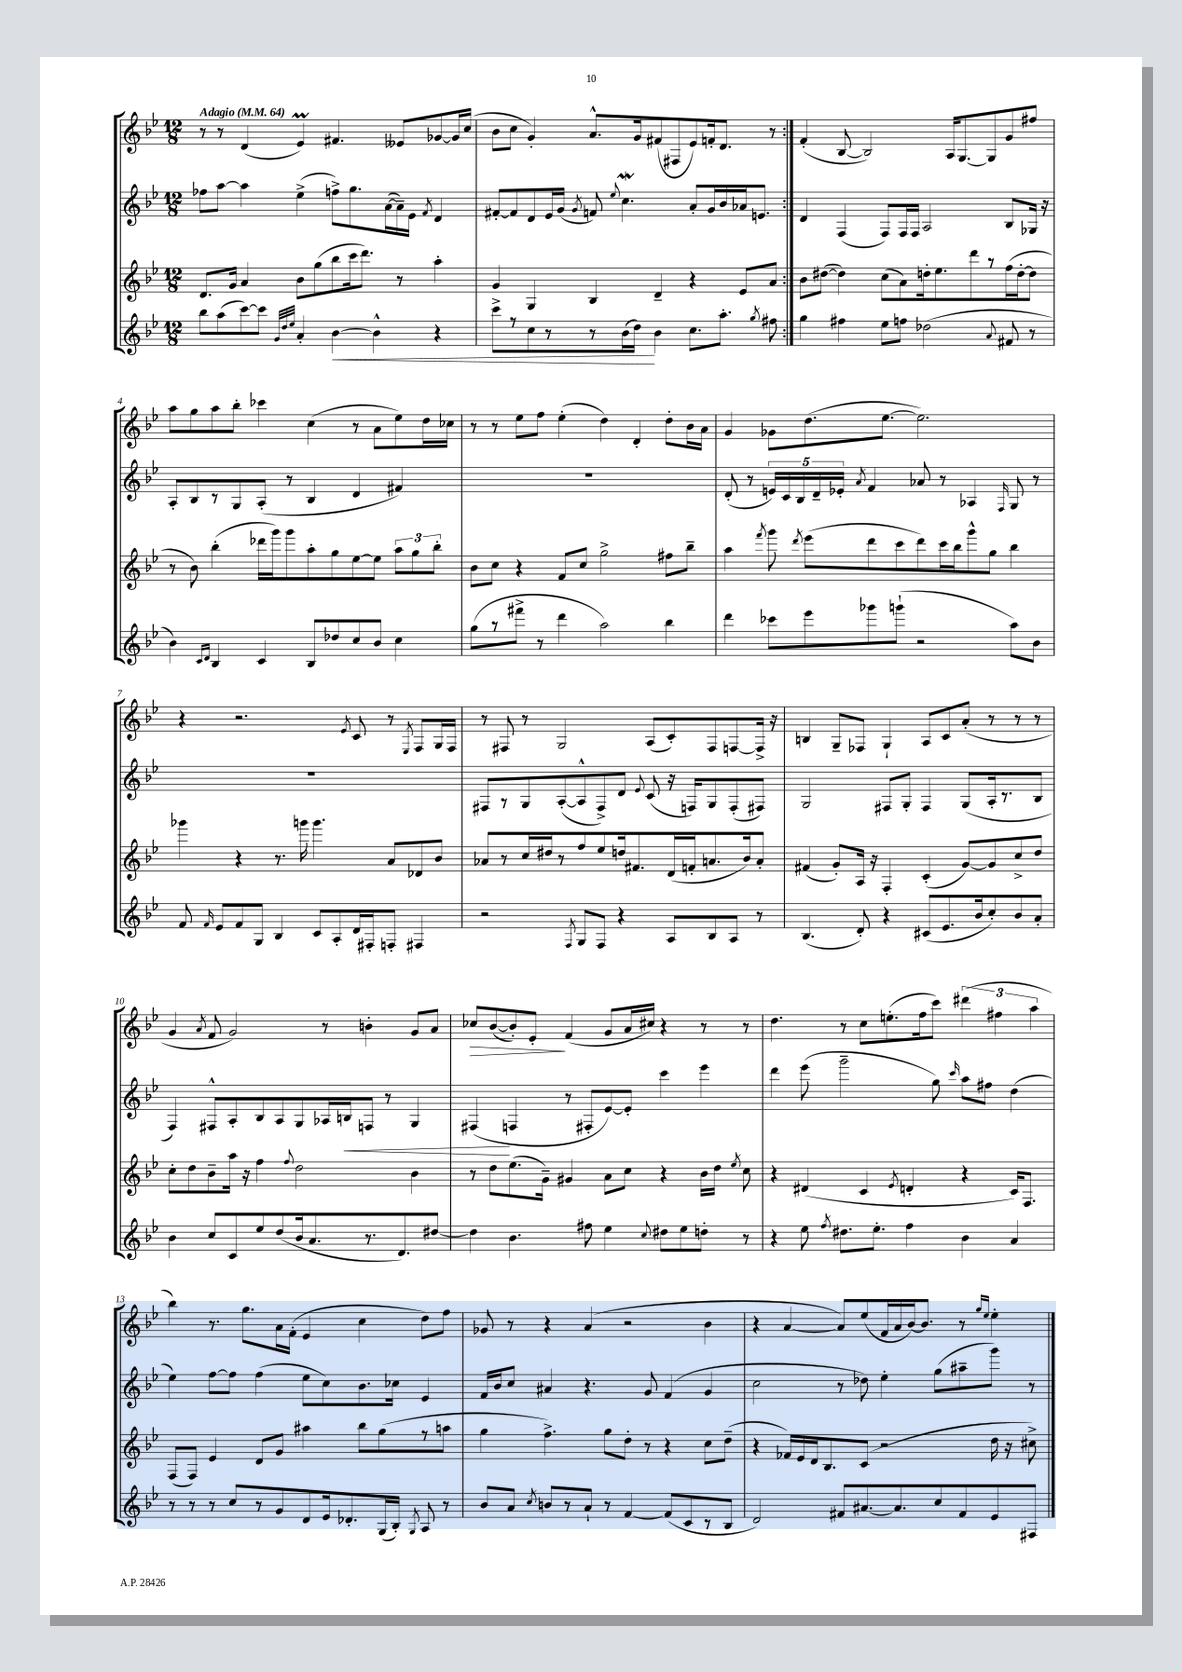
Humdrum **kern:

**kern	**kern	**kern	**kern
*staff4	*staff3	*staff2	*staff1
*clefG2	*clefG2	*clefG2	*clefG2
*k[b-e-]	*k[b-e-]	*k[b-e-]	*k[b-e-]
*M12/8	*M12/8	*M12/8	*M12/8
*MM64	*MM64	*MM64	*MM64
8bb-	8.d	8ff-	8r
(8aa	.	[8aa	8r
.	16g	.	.
[8ccc)	4a	4aa]	(4d
8ccc]	.	.	.
32qqg	.	.	.
32qqdd	.	.	.
32qqee-	.	.	.
4a'	8b-	(4ee-^	4e-)
.	(8gg	.	.
[4b-	8bb-	8ff^)	4.f#
.	16ccc	8.gg	.
.	8.ddd)	.	.
4b-^^]	.	.	.
.	.	([16a	.
.	8r	16a~])	8e--
.	.	16e-	.
.	.	8qf	.
4r	4aa'	4d	[8g-
.	.	.	16g-]
.	.	.	(16cc
=	=	=	=
8ccc^	4g	[8f#'	8b-
8r	.	8f#]	8cc
8cc	4G	8d	4g')
8r	.	16e-	.
.	.	(16g	.
.	.	8qg	.
8r	4B-	8f)	8.a^^
.	.	8qqee-	.
(16b-	.	4.cc	.
16dd)	.	.	16g
4b-	4d~	.	(8f#
.	.	.	8F#
8.cc	4r	8a'	8e-)
.	.	16g	16f'
8.aa'	.	16b-	8.d
.	8e-	16a-	.
.	.	8.e	.
8qgg	.	.	.
8ff#	8a	.	8r
=:|!	=:|!	=:|!	=:|!
4gg	8b-	4d	(4f'
.	([8dd#	.	.
4ff#	4dd#])	(4F	[8B-
.	.	.	2B-])
8ee-	(8cc	8F)	.
8ff	8a)	16F	.
.	.	16F	.
(2dd-	16dd'	2A	.
.	8.ee-	.	.
.	.	.	16A
.	.	.	[8.G
.	8ddd	.	.
.	8r	.	8G]
8qqa	.	.	.
8f#	(16ff	8B-	8g
.	[16dd'	.	.
8r	8dd]	16G-	8ff#
.	.	16r	.
=	=	=	=
4b-)	8r	8A'	8aa
.	8b-)	8B-	8gg
16qqc	.	.	.
16qqd	.	.	.
4B-	(4bb-'	8r	8aa
.	.	8G	8bb-'
4c	16ddd-	(8A'	4ccc-
.	16ggg)	.	.
.	8ggg	8r	.
8B-	8aa'	4B-	(4cc
8dd-	8gg	.	.
8cc	[8ee-	4d	8r
8b-	8ee-]	.	8a
4cc	12aa	4f#)	8ee-)
.	12gg	.	.
.	.	.	16dd
.	12bb-'	.	.
.	.	.	16cc-
=	=	=	=
(8gg	8b-	1.r	8r
8r	8cc	.	8r
8fff#^	4r	.	8ee-
8r	.	.	8ff
4ddd	8f	.	(4ee-'
.	8cc	.	.
2aa)	2gg^	.	4dd)
.	.	.	4d'
4bb-	8ff#	.	8dd'
.	8bb-~	.	16b-
.	.	.	16a
=	=	=	=
4ddd	4aa	(8d'	4g
.	.	8r	.
.	8qfff	.	.
8ccc-	8ggg	20e)	8g-
.	.	20c	.
.	.	20B-	.
.	8qddd	.	.
8eee-	(8eee-	.	(8.dd
.	.	20d~	.
.	.	20e-'	.
.	.	8qa	.
8ggg-	8ddd	4f	.
.	.	.	[8.ee-
(8ggg`	8ccc	.	.
2r	8ddd)	8a-	2.ee-])
.	16ccc	8r	.
.	16bb-	.	.
.	8ggg^^	4A-	.
.	8gg	.	.
.	.	16qqF	.
8aa)	4bb-	8G	.
8b-	.	8r	.
=	=	=	=
8f	4ggg-	1.r	4r
16qqf	.	.	.
8e-	.	.	.
8f	4r	.	2.r
8G	.	.	.
4B-	8.r	.	.
.	16ggg	.	.
8c	4.ggg	.	.
8A'	.	.	.
.	.	.	8qe-
16d	.	.	8c
16F#'	.	.	.
8F'	8a	.	8r
.	.	.	8qE-
4F#	8d-	.	8F
.	8b-	.	16G
.	.	.	16F
=	=	=	=
2r	8a-	8F#	8r
.	8r	8r	8F#
.	16cc	8G	8r
.	16dd#	.	.
.	8r	([8A'	2G
8qF	.	.	.
8G	8ff	8A^^]	.
8F	8ee-	8F#^)	.
4r	16dd	8d	.
.	8.f#	.	.
.	.	8qqe-	.
.	.	(8c	(8A
8A	(16d	16r	8c')
.	16f'	16F)	.
8B-	8.a	8G	8F#
8A	.	(8F'	[8F
.	16b-)	.	.
8r	8a'	8F#)	16F^]
.	.	.	16r
=	=	=	=
(4.B-	(4f#	2G	4B
.	8g')	.	8G~
8d')	16A	.	8F-
.	16r	.	.
4r	4F'	8F#	4G`
.	.	8G'	.
(8c#	(4c'	4F#	8A
8.e-	.	.	8c
.	[8g)	(8G	(8a'
16b-	.	.	.
8cc')	8g]	16A'	8r
.	.	8.r	.
8b-	8cc^	.	8r
8a'	8dd	8B-	8r
=	=	=	=
4b-	8cc'	4F)	4g
.	8dd	.	.
.	.	.	8qa
8cc	8b-~	8F#^^	8f
8c	16aa	8A'	2g)
.	16r	.	.
8ee-	4ff	8B-	.
(8dd	.	8A	.
.	8qqff	.	.
16b-	2dd	8G	.
8.a	.	.	.
.	.	16A-	8r
.	.	16B	.
8.r	.	8F	4b'
.	.	8r	.
8.d)	.	.	.
.	4b-	4G	8g
[8dd#	.	.	8a
=	=	=	=
4dd#]	8r	(4F#	8cc-
.	8dd	.	([8b-
4.b-	(8.ee-	4F	8b-'])
.	.	.	8e-'
.	16g~)	.	.
.	4g#	8r	(4f
8ff#	.	8F#'	.
4ee-	8a	[8e-)	8g
.	8cc	8e-']	16a
.	.	.	16cc#)
8qqcc	.	.	.
8dd#	4r	4ccc	4r
8ee-	.	.	.
8dd'	16b-	4eee-	8r
.	16dd	.	.
.	8qee-	.	.
8r	8cc	.	8r
=	=	=	=
4r	4r	4ddd	4.dd
8ee-	(4d#	(8eee-	.
8qff	.	.	.
8.dd#	.	2ggg~	8r
.	4c	.	8cc
8.ee-'	.	.	.
.	.	.	(8.ee'
.	8qe-	.	.
4ff	4d'	.	.
.	.	.	16ff
.	.	8gg)	8ccc)
.	.	16qqccc	.
4b-	4r	8aa	(6ddd#
.	.	8ff#	.
.	.	.	6ff#
4a	16c)	(4dd	.
.	8.F	.	.
.	.	.	6aa
=	=	=	=
8r	(8F	4ee-)	4bb-)
8r	8F)	.	.
8r	4e-	[8ff	8.r
8cc	.	8ff]	.
.	.	.	8.gg
8r	8d	(4ff	.
8g	8g	.	16a
.	.	.	(16f'
8d	4aa#	8ee-	4e-
16e-	.	8cc)	.
8.d-'	.	.	.
.	8bb-	8.b-	4cc
(16G	(8gg	.	.
16B-')	.	16cc-	.
8qG	.	.	.
8A	8r	4e-	8dd)
8r	8aa	.	8ff
=	=	=	=
8b-	4gg	16f	8g-
.	.	16b-	.
8a	.	8cc	8r
8qcc	.	.	.
8b	4.ff^)	4a#	4r
8r	.	.	.
8a`	.	4.r	(4a
8r	8gg	.	.
[4f	8dd'	.	2r
.	8r	8g	.
(8f]	4r	(4f	.
8c	.	.	.
8r	8cc	4g	4b-
8B-	(8dd~	.	.
=	=	=	=
2d)	4r	2cc	4r
.	16f-)	.	[4a
.	16e-	.	.
.	16d	.	.
.	8.B-	.	.
8f#	.	8r	8a])
[8.a#	(8c	8dd-)	(8ee-
.	2r	4ee-'	16f
8.a#]	.	.	16a
.	.	.	[16b-)
.	.	.	8.b-]
8cc	.	(8gg	.
8f#	.	8aa#~	8r
.	.	.	16qqgg
.	.	.	16qqee-
8e-	16dd	8ggg)	4ee-'
.	16r	.	.
8F#	8cc#^)	8r	.
==	==	==	==
*-	*-	*-	*-
